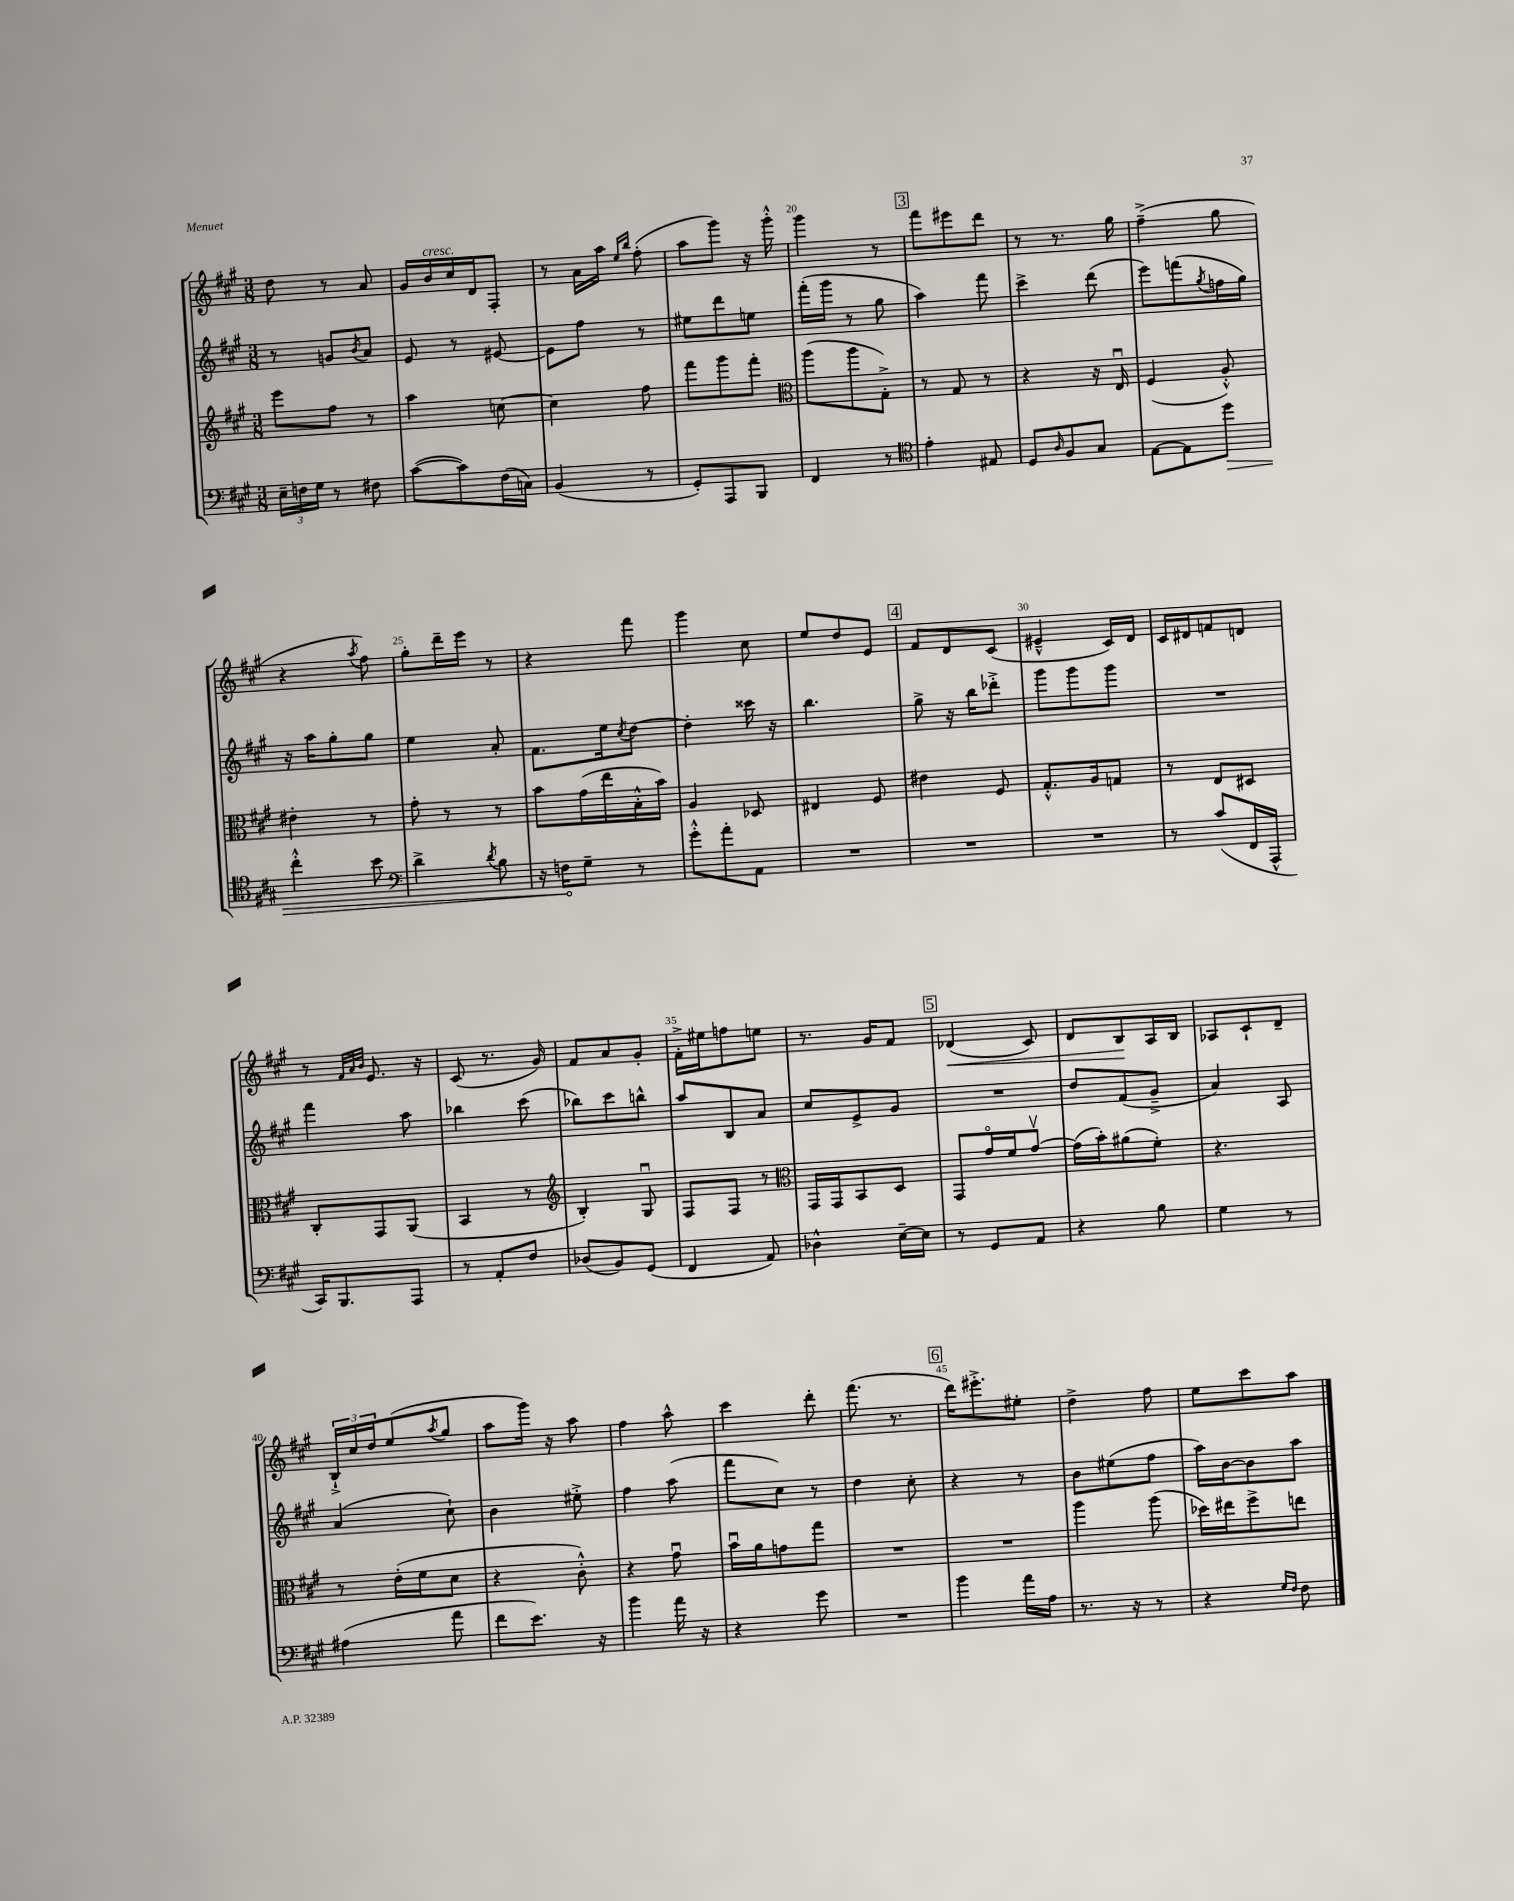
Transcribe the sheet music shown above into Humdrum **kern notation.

**kern	**dynam	**kern	**kern	**kern	**dynam
*part4	*part4	*part3	*part2	*part1	*part1
*staff4	*staff4	*staff3	*staff2	*staff1	*staff1
*clefF4	*	*clefG2	*clefG2	*clefG2	*
*k[f#c#g#]	*	*k[f#c#g#]	*k[f#c#g#]	*k[f#c#g#]	*
*M3/8	*	*M3/8	*M3/8	*M3/8	*
=16	=16	=16	=16	=16	=16
24E~\LL	.	8eee\L	8r	8dd\	.
24Fn\	.	.	.	.	.
24G#\JJ	.	.	.	.	.
8r	.	8ff#\J	8gn/L	8r	.
.	.	.	8qb/	.	.
8F#X\	.	8r	8a/J	8a/	.
=17	=17	=17	=17	=17	=17
([8c#\L	.	4aa\	8e/	16g#/LL	.
!	!	!	!	!LO:TX:a:i:t=cresc.	!
.	.	.	.	16b/	.
8c#\])	.	.	8r	16cc#/	.
.	.	.	.	16d/J	.
(16F#\L	.	[8ccn\	[8e#X/	8F#'/J	.
16Cn\JJ)	.	.	.	.	.
=18	=18	=18	=18	=18	=18
(4BB/	.	4cc\]	8e#\L]	8r	.
.	.	.	8ff#\J	16a\LL	.
.	.	.	.	16aa\JJ	.
.	.	.	.	16qqee/LL	.
.	.	.	.	16qqbb/JJ	.
8r	.	8ff#\	8r	(8ff#'\	.
=19	=19	=19	=19	=19	=19
8GG#'/L)	.	8fff#\L	8ee#X\L	8aa\L	.
8AAA/	.	8ggg#\	8ddd\	8ggg#\J)	.
8BBB/J	.	8fff#'\J	8een\J	16r	.
.	.	.	.	16ggg#'^^\	.
=20	=20	=20	=20	=20	=20
*	*	*clefC3	*	*	*
4FF#/	.	(8aa\L	(16fff#'\LL	4ggg#\	.
.	.	.	16ggg#\JJ	.	.
.	.	8aa\	8r	.	.
8r	.	8G#'^\J)	8gg#\	8r	.
!!LO:REH:place=s1:t=3
=21	=21	=21	=21	=21	=21
*clefC4	*	*	*	*	*
4e'\	.	8r	4aa\)	8fff#\L	.
.	.	8G#/	.	8eee#X\	.
8E#X/	.	8r	8fff#\	8ddd\J	.
=22	=22	=22	=22	=22	=22
8D/L	.	4r	4ccc#^\	8r	.
16qqA/	.	.	.	.	.
8F#/	.	.	.	8.r	.
8G#/J	.	16r	(8ddd\	.	.
.	.	16Eu/	.	16gg#\	.
=23	=23	=23	=23	=23	=23
[8E\L	.	(4F#/	8eee\L)	(4ff#~^\	.
8E\]	.	.	(8fffn\	.	.
.	.	.	8qgg#/	.	.
!	!LO:HP:b	!	!	!	!
8dd\J	>	8A'^^/)	16ffn\L	8gg#\	.
.	.	.	16gg#\JJ)	.	.
!!LO:LB:g=z
=24	=24	=24	=24	=24	=24
4cc#'^^\	.	4e#X'\	16r	4r	.
.	.	.	16aa\KL	.	.
.	.	.	8gg#'\	.	.
.	.	.	.	8qaa/	.
8b\	.	8r	8gg#\J	8ff#\)	.
=25	=25	=25	=25	=25	=25
*clefF4	*	*	*	*	*
4d^\	.	8g#'\	4ee\	8gg#'\L	.
.	.	8r	.	16ddd~\L	.
.	.	.	.	16eee\JJ	.
8qd/	.	.	.	.	.
8B\	.	8r	8a'/	8r	.
=26	=26	=26	=26	=26	=26
16r	.	8b\L	8.f#\L	4r	.
16Fn\KL	.	.	.	.	.
8G#~\J	]	(16g#\L	.	.	.
.	.	16ee\	16ee\k	.	.
.	.	.	8qcc#/	.	.
8r	.	16B'^^\	[8dd\J	8fff#\	.
.	.	16b\JJ)	.	.	.
=27	=27	=27	=27	=27	=27
8g#'^^\L	.	4A/	4dd'\]	4ggg#\	.
8a'\	.	.	.	.	.
8AA\J	.	8D-X/	16ccc##X\	8cc#\	.
.	.	.	16r	.	.
=28	=28	=28	=28	=28	=28
4.r	.	4E#X/	4.bb\	8ee/L	.
.	.	.	.	8dd/	.
.	.	8F#/	.	8e/J	.
!!LO:REH:place=s1:t=4
=29	=29	=29	=29	=29	=29
4.r	.	4e#X\	8gg#^\	8f#/L	.
.	.	.	16r	8d/	.
.	.	.	16bb\KL	.	.
.	.	8F#/	8ddd-X'^\J	(8c#/J	.
=30	=30	=30	=30	=30	=30
4.r	.	8.G#'^^/L	8ggg#\L	4e#X~^^/	.
.	.	.	8ggg#\	.	.
.	.	16A/k	.	.	.
.	.	8Gn/J	8ggg#\J	16c#/LL)	.
.	.	.	.	16d/JJ	.
=31	=31	=31	=31	=31	=31
8r	.	8r	4.r	16c#/LL	.
.	.	.	.	16d#X/J	.
(8c#/L	.	8E/L	.	8fn/	.
16FF#/L	.	8D#X/J	.	8dn/J	.
16AAA^^/JJ	.	.	.	.	.
!!LO:LB:g=z
=32	=32	=32	=32	=32	=32
16CC#/KL)	.	8C#'/L	4fff#\	8r	.
8.BBB/	.	.	.	.	.
.	.	.	.	32qqf#/LLL	.
.	.	.	.	32qqa/	.
.	.	.	.	32qqb/JJJ	.
.	.	8GG#/	.	8.e/	.
8AAA/J	.	(8AA/J	8aa\	.	.
.	.	.	.	16r	.
=33	=33	=33	=33	=33	=33
8r	.	4BB/	4bb-X\	(8c#/	.
8AA'/L	.	.	.	8.r	.
8F#/J	.	8r	(8ccc#\	.	.
.	.	.	.	16g#/)	.
=34	=34	=34	=34	=34	=34
*	*	*clefG2	*	*	*
(8D-X/L	.	4B'/)	8bb-X\L)	8f#/L	.
8BB/)	.	.	8ccc#\	8a/	.
(8GG#/J	.	8G#u/	8bbn^^\J	8g#'/J	.
=35	=35	=35	=35	=35	=35
4FF#/	.	8F#/L	8aa/L	16f#'^\LL	.
.	.	.	.	16ee#X\J	.
.	.	8F#/J	8B/	8ffn\	.
8AA/)	.	8r	8a/J	8een\J	.
=36	=36	=36	=36	=36	=36
*	*	*clefC3	*	*	*
4D-X^^\	.	16GG#/LL	8cc#/L	8.r	.
.	.	16GG#/J	.	.	.
.	.	8BB/	8e^/	.	.
.	.	.	.	16g#/KL	.
[16E~\LL	.	8D/J	8g#/J	8f#/J	.
16E\JJ]	.	.	.	.	.
!!LO:REH:place=s1:t=5
=37	=37	=37	=37	=37	=37
!	!	!	!	!	!LO:HP:b
8r	.	8GG#/L	4.r	(4d-X/	<
8GG#/L	.	16g#/L	.	.	.
.	.	16f#/J	.	.	.
8AA/J	.	[8g#v/J	.	8c#/)	.
=38	=38	=38	=38	=38	=38
4r	.	(16g#\LL]	8dd/L	8d/L	.
.	.	16b'\J)	.	.	.
.	.	(8a#X\	(8f#/	8B/	.
8B\	.	8f#'\J)	8g#~^/J	16A/L	[
.	.	.	.	16B/JJ	.
=39	=39	=39	=39	=39	=39
4G#\	.	4.r	4a/)	8A-X/L	.
.	.	.	.	8c#`/	.
8r	.	.	8A/	8d~/J	.
!!LO:LB:g=z
=40	=40	=40	=40	=40	=40
(4A#X\	.	8r	(4a/	24B`^/LL	.
.	.	.	.	24cc#/	.
.	.	.	.	24dd/J	.
.	.	(16e'\LL	.	(8ee/	.
.	.	16f#\J	.	.	.
.	.	.	.	8qaa/	.
8a\	.	8d\J	8cc#`\)	8gg#/J	.
=41	=41	=41	=41	=41	=41
8f#\L	.	4r	4b\	8aa\L	.
8.e\J)	.	.	.	16ggg#\Jk)	.
.	.	.	.	16r	.
.	.	8c#'^^\)	8ee#X'^\	8aa\	.
16r	.	.	.	.	.
=42	=42	=42	=42	=42	=42
4b\	.	4r	4ff#\	4ff#\	.
16a\	.	8g#u\	(8aa\	8aa^^\	.
16r	.	.	.	.	.
=43	=43	=43	=43	=43	=43
4r	.	16bu\LL	8fff#\L	4ccc#\	.
.	.	16a\J	.	.	.
.	.	8gn\	8cc#\J)	.	.
8g#\	.	8gg#\J	8r	8ddd'\	.
=44	=44	=44	=44	=44	=44
4.r	.	4.r	4dd\	(8.fff#\	.
.	.	.	.	8.r	.
.	.	.	8cc#'\	.	.
!!LO:REH:place=s1:t=6
=45	=45	=45	=45	=45	=45
4b\	.	4.r	4r	16ddd\KL)	.
.	.	.	.	8.eee#X'^\	.
16a\LL	.	.	8r	8ee#X'\J	.
16A\JJ	.	.	.	.	.
=46	=46	=46	=46	=46	=46
8.r	.	4aa\	8b\L	4dd^\	.
.	.	.	(8ee#X\	.	.
16r	.	.	.	.	.
8r	.	(8aa\	8ff#\J	8ff#\	.
=47	=47	=47	=47	=47	=47
4r	.	16dd-X\LL)	16aa\LL)	8ee\L	.
.	.	16ee#X\J	[16b\J	.	.
.	.	8ff#^\	8b\]	8ccc#\	.
16qqG#/LL	.	.	.	.	.
16qqF#/JJ	.	.	.	.	.
8F#\	.	8een\J	8aa\J	8aa\J	.
==	==	==	==	==	==
*-	*-	*-	*-	*-	*-
